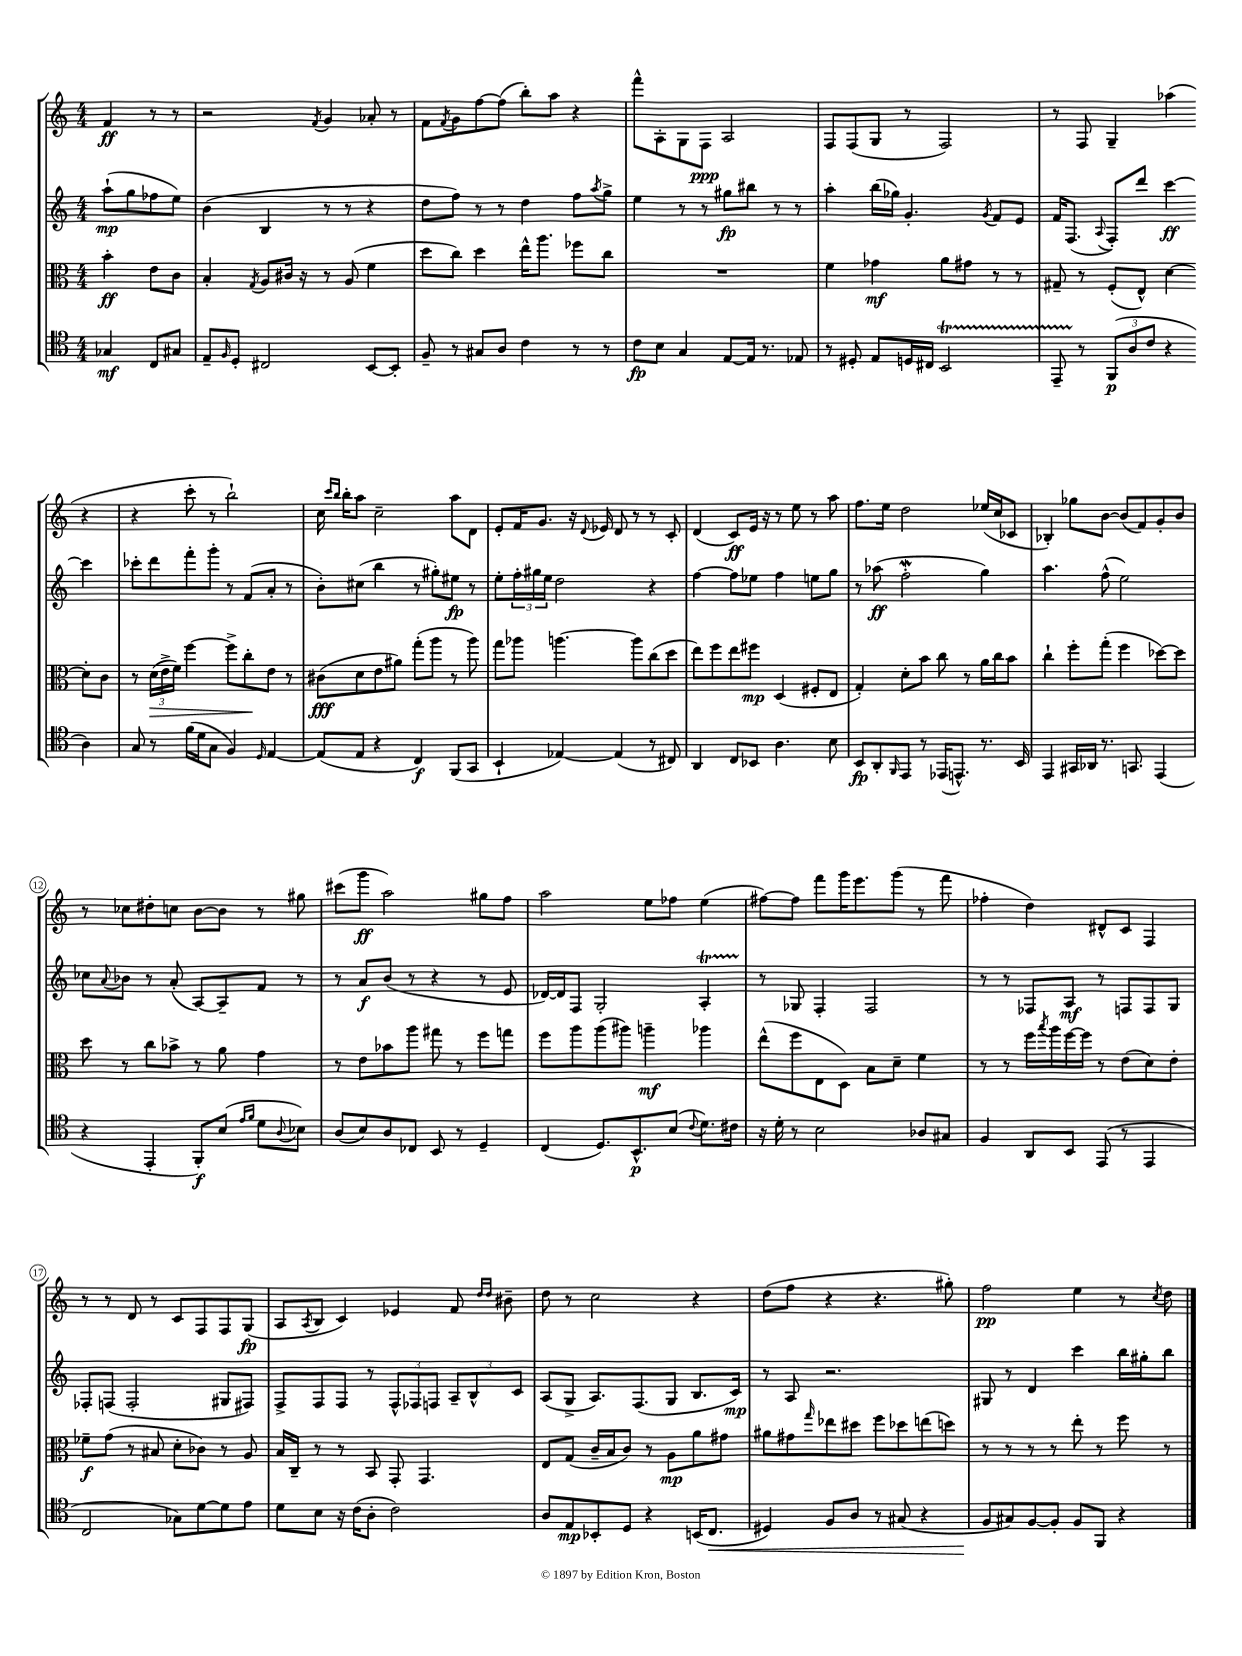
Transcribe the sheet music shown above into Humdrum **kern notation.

**kern	**kern	**kern	**kern
*staff4	*staff3	*staff2	*staff1
*clefC4	*clefC3	*clefG2	*clefG2
*k[]	*k[]	*k[]	*k[]
*M4/4	*M4/4	*M4/4	*M4/4
4G-	4b'	(8aa`	4f
.	.	8gg	.
8C	8e	8ff-	8r
8G#	8c	8ee)	8r
=	=	=	=
8E~	4B'	(4b	2r
16qqF	.	.	.
8D'	.	.	.
.	8qG	.	.
2C#	8A	4B	.
.	16c#	.	.
.	16r	.	.
.	.	.	8qf
.	8r	8r	4g
.	(8A	8r	.
[8BB	4f	4r	8a-'
8BB']	.	.	8r
=	=	=	=
8F~	8dd	8dd	8f
.	.	.	8qf
8r	8cc)	8ff)	8g
8G#	4dd	8r	[8ff
8A	.	8r	(8ff]
4c	16ee^^	4dd	8bb')
.	8.aa	.	.
.	.	.	8aa
8r	8ff-	8ff	4r
.	.	8qaa	.
8r	8cc	8gg^	.
=	=	=	=
8c	1r	4ee	8fff^^
8B	.	.	8A'
4G	.	8r	8G
.	.	8r	8F
[8E	.	8gg#	2A
16E]	.	8bb#	.
8.r	.	.	.
.	.	8r	.
8E-	.	8r	.
=	=	=	=
8r	4f	4aa'	8F
8D#'	.	.	(8F
8E	4g-	(16bb	8G
.	.	16gg-)	.
16D	.	4.g'	8r
16C#	.	.	.
2BB	8a	.	2F)
.	8g#	.	.
.	.	8qg	.
.	8r	8f	.
.	8r	8e	.
=	=	=	=
8EE~	8G#~	16f	8r
.	.	(8.F	.
8r	8r	.	8F
.	.	8qqA	.
(12FF	(8F'	8F')	4G~
12A	.	.	.
.	8E^^)	8ddd	.
12c	.	.	.
4r	[4d	[4ccc	(4aa-
4A)	8d']	4ccc]	4r
.	8c	.	.
=	=	=	=
8G	8r	8ccc-'	4r
8r	(24d	8ddd	.
.	24e^	.	.
.	24f)	.	.
(16f	[4ff	8fff'	8ccc'
16d	.	.	.
8G	.	8ggg'	8r
4F)	8ff^]	8r	2bb`)
.	8cc'	(8f	.
16qqD	.	.	.
[4E	8e	8a'	.
.	8r	8r	.
=	=	=	=
(8E]	(8c#	8b')	16cc
.	.	.	16qqccc
.	.	.	16qqbb
.	.	.	16bb'
8E	8d	(8cc#	8aa
4r	8e	4bb	2cc~
.	8a#)	.	.
4C)	(8gg'	8r	.
.	8aa	8gg#')	.
(8FF	8r	8ee#	8aa
8GG	8aa)	8r	8d
=	=	=	=
4BB`	8gg	8ee'	8e'
.	8aa-	24ff'	16f
.	.	24gg#	.
.	.	.	8.g
.	.	24ee	.
[4E-)	[4.aa	2dd	.
.	.	.	16r
.	.	.	8qqd
.	.	.	16e-
(4E-]	.	.	8d
.	8aa]	.	8r
8r	(8cc	4r	8r
8C#)	8dd	.	8c'
=	=	=	=
4AA	8ee)	[4ff	(4d
.	8ff	.	.
8C	8ee	8ff]	8c)
8BB-	8ff#	8ee-	16e
.	.	.	16r
4.A	(4D	4ff	8r
.	.	.	8ee
.	8F#'	8ee	8r
8B	8E	8gg	8aa
=	=	=	=
8BB	4G')	8r	8.ff
8AA'	.	(8aa-	.
.	.	.	16ee
16qqFF	.	.	.
8EE	8d'	2ff'	2dd
8r	8b	.	.
(16EE-	8cc	.	.
8.EE^^)	.	.	.
.	8r	.	.
8.r	16a	4gg)	(16ee-
.	16cc	.	16cc
.	8b	.	8c-
16BB	.	.	.
=	=	=	=
4EE	4cc`	4.aa	4B-')
16GG#	8ff'	.	8gg-
16AA-	.	.	.
8.r	(8gg'	(8ff^^	[8b
.	4ff	2ee)	(8b]
8.GG	.	.	.
.	.	.	8f)
(4EE	[8dd-)	.	8g'
.	8dd-]	.	8b
=	=	=	=
4r	8dd	8cc-	8r
.	.	8qqa	.
.	8r	8b-	8cc-
4EE'	8cc	8r	8dd#'
.	8b-^	(8a'	8cc
8FF')	8r	[8A)	[8b
(8B	8a	8A~]	8b]
16qqe	.	.	.
16qqf	.	.	.
8d	4g	8f	8r
8qqA	.	.	.
8B-)	.	8r	8gg#
=	=	=	=
(8A	8r	8r	(8ccc#
8B)	8e	8a	8ggg
8A	8b-	(8b	2aa)
8C-	8aa	8r	.
8BB	8gg#	4r	.
8r	8r	.	.
4D~	8ff	8r	8gg#
.	8gg	8e	8ff
=	=	=	=
(4C	8ff	[16d-)	2aa
.	.	16d-]	.
.	8aa	8F	.
8.D)	(8aa	2G'	.
.	8aa#)	.	.
8.BB^^	.	.	.
.	4aa~	.	8ee
(8B	.	.	8ff-
8qqc	.	.	.
8.d)	4aa-	4A'	(4ee
16c#	.	.	.
=	=	=	=
16r	(8ee^^	8r	[8ff#)
16d'	.	.	.
8r	8ff	8G-	8ff#]
2B	8E	4F'	8fff
.	8D)	.	16ggg
.	.	.	8.eee
.	8B	2F	.
.	8d~	.	(8ggg
8A-	4f	.	8r
8G#	.	.	8fff
=	=	=	=
4F	8r	8r	4ff-'
.	8r	8r	.
8AA	16ff	8F-	4dd)
.	8qbb	.	.
.	16aa	.	.
8BB	[16ff	8A	.
.	16ff]	.	.
(8EE	8r	8r	8d#^^
8r	(8e	8F	8c
4EE	8d)	8F	4F
.	8e'	8G	.
=	=	=	=
2C	8f-~	8F-'	8r
.	(8g	(8F	8r
.	8r	2F'	8d
.	8B#	.	8r
8G-)	8d'	.	8c
[8d	8c-)	.	8F
8d]	8r	8G#	8F
8e	8A	8F#)	(8G
=	=	=	=
8d	16B	8F^	8A
.	16C~	.	.
.	.	.	8qA
8B	8r	8F	8B
16r	8r	8F	4c)
(16c	.	.	.
8A'	8BB	8r	.
2c)	8GG'	12F^^	4e-
.	.	12F-	.
.	4.GG	.	.
.	.	12F	.
.	.	12A~	8f
.	.	12B^^	.
.	.	.	16qqdd
.	.	.	16qqdd
.	.	.	8b#~
.	.	12c	.
=	=	=	=
8A	8E	(8A	8dd
8E	(8G	8G^	8r
8BB-'	16c~	8.A)	2cc
.	16B	.	.
8D	8c)	.	.
.	.	(8.F	.
4r	8r	.	.
.	8A	8G	.
(16BB	8a	8.B	4r
8.C	.	.	.
.	8g#	.	.
.	.	16c)	.
=	=	=	=
4D#)	8a#	8r	(8dd
.	8g#	8A	8ff
.	16qqgg	.	.
8F	8ee-	2.r	4r
8A	8dd#	.	.
8r	8ff	.	4.r
(8G#	8dd-	.	.
4r	(8ee	.	.
.	8dd)	.	8gg#')
=	=	=	=
8F	8r	8G#	2ff
8G#)	8r	8r	.
[8F	8r	4d	.
8F']	8r	.	.
8F	8ee'	4ccc	4ee
8FF	8r	.	.
4r	8ff	16bb	8r
.	.	16gg#'	.
.	.	.	8qcc
.	8r	8bb	8dd
==	==	==	==
*-	*-	*-	*-
